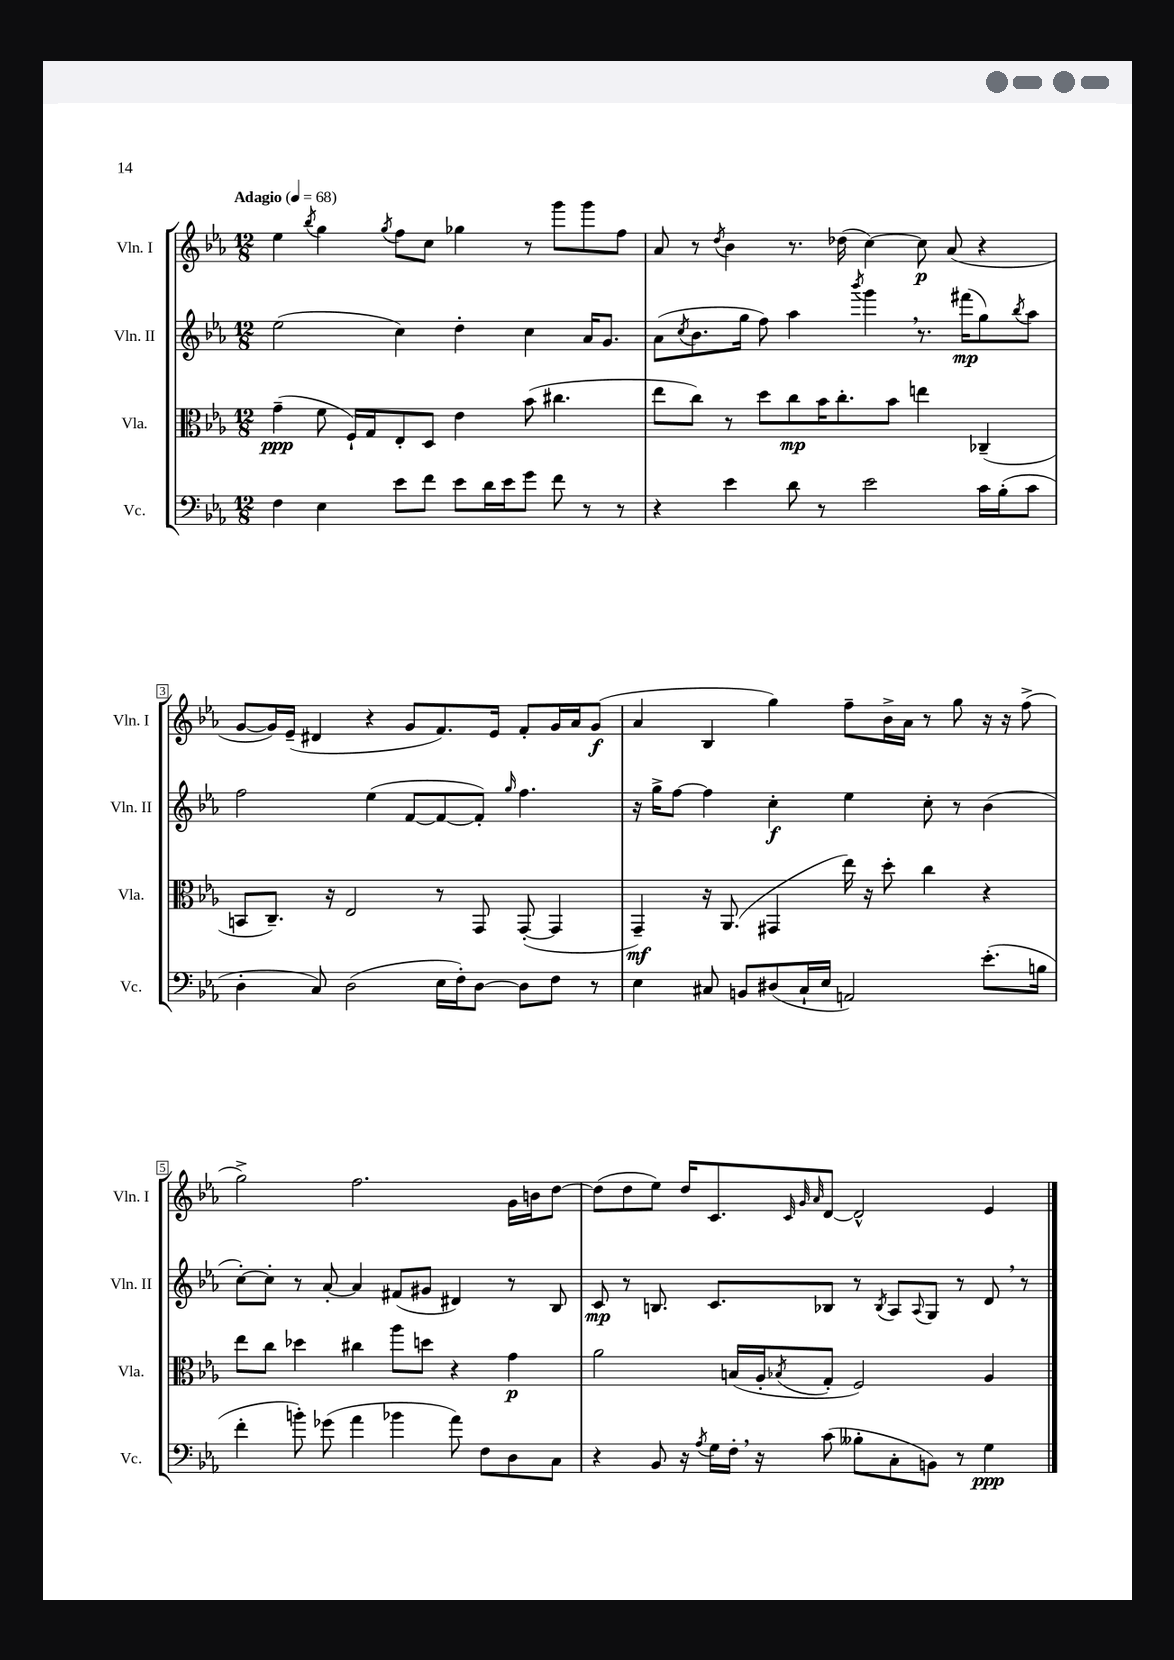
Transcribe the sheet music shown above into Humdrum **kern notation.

**kern	**kern	**kern	**kern
*staff4	*staff3	*staff2	*staff1
*clefF4	*clefC3	*clefG2	*clefG2
*k[b-e-a-]	*k[b-e-a-]	*k[b-e-a-]	*k[b-e-a-]
*M12/8	*M12/8	*M12/8	*M12/8
*MM68	*MM68	*MM68	*MM68
4F	(4g~	(2ee-	4ee-
.	.	.	8qbb-
4E-	8f	.	4gg
.	16F`)	.	.
.	16G	.	.
.	.	.	8qgg
8e-	8E-'	4cc)	8ff
8f	8D	.	8cc
8e-	4e-	4dd'	4gg-
16d	.	.	.
16e-	.	.	.
8g	(8b-	4cc	8r
8f	4.cc#	.	8ggg
8r	.	16a-	8ggg
.	.	8.g	.
8r	.	.	8ff
=	=	=	=
4r	8ee-	(8a-	8a-
.	.	8qcc	.
.	8cc)	8.b-	8r
.	.	.	8qdd
4e-	8r	.	4b-
.	.	16gg	.
.	8dd	8ff)	.
8d	8cc	4aa-	8.r
8r	16b-	.	.
.	8.cc'	.	(16dd-
.	.	8qbbb-	.
2e-	.	4ggg	[4cc)
.	8b-	.	.
.	4ee	8.r	8cc]
.	.	.	(8a-
.	.	(16fff#	.
16c	(4C-~	8gg)	4r
(16B-'	.	.	.
.	.	8qbb-	.
8c	.	8aa-	.
=	=	=	=
4D'	8BB	2ff	[8g
.	8.C~)	.	16g])
.	.	.	(16e-~
8C)	.	.	4d#
.	16r	.	.
(2D	2E-	.	.
.	.	(4ee-	4r
.	.	[8f	8g
16E-	8r	8f_	8.f)
16F')	.	.	.
[8D	8GG	8f'])	.
.	.	.	16e-
.	.	16qqgg	.
8D]	([8GG'	4.ff	8f'
8F	4GG]	.	16g
.	.	.	16a-
8r	.	.	(8g
=	=	=	=
4E-	4GG~)	16r	4a-
.	.	16gg^	.
.	.	[8ff	.
8C#	16r	4ff]	4B-
.	(8.AA-	.	.
8BB	.	.	.
(8D#	4GG#	4cc'	4gg)
16C#`	.	.	.
16E-	.	.	.
2AA)	16ee-)	4ee-	8ff~
.	16r	.	.
.	8dd'	.	16b-^
.	.	.	16a-
.	4cc	8cc'	8r
.	.	8r	8gg
(8.e-'	4r	(4b-	16r
.	.	.	16r
.	.	.	(8ff^
16B	.	.	.
=	=	=	=
4f'	8ee-	[8cc')	2gg^)
.	8cc	8cc']	.
8b')	4dd-	8r	.
(8g-	.	[8a-'	.
4a-	4cc#	4a-]	2.ff
4b-	8aa-	(8f#	.
.	8dd	8g#	.
8a-)	4r	4d#)	.
8F	.	.	.
8D	4g	8r	16g
.	.	.	16b
8C	.	8B-	[8dd
=	=	=	=
4r	2a-	8c	(8dd]
.	.	8r	8dd
8BB-	.	8.B	8ee-)
16r	.	.	16dd
8qA-	.	.	.
16G	.	8.c	8.c
16F'	(16B	.	.
16r	16A-'	.	.
.	.	.	32qqc
.	.	.	32qqg
.	8qB-	.	32qqa-
(8c	8G'	8B-	[8d
8B--'	2F)	8r	2d^^]
.	.	8qB-	.
8C'	.	8A-	.
.	.	8qqA-	.
8BB)	.	8G	.
8r	.	8r	.
4G	4A-	8d	4e-
.	.	8r	.
==	==	==	==
*-	*-	*-	*-
